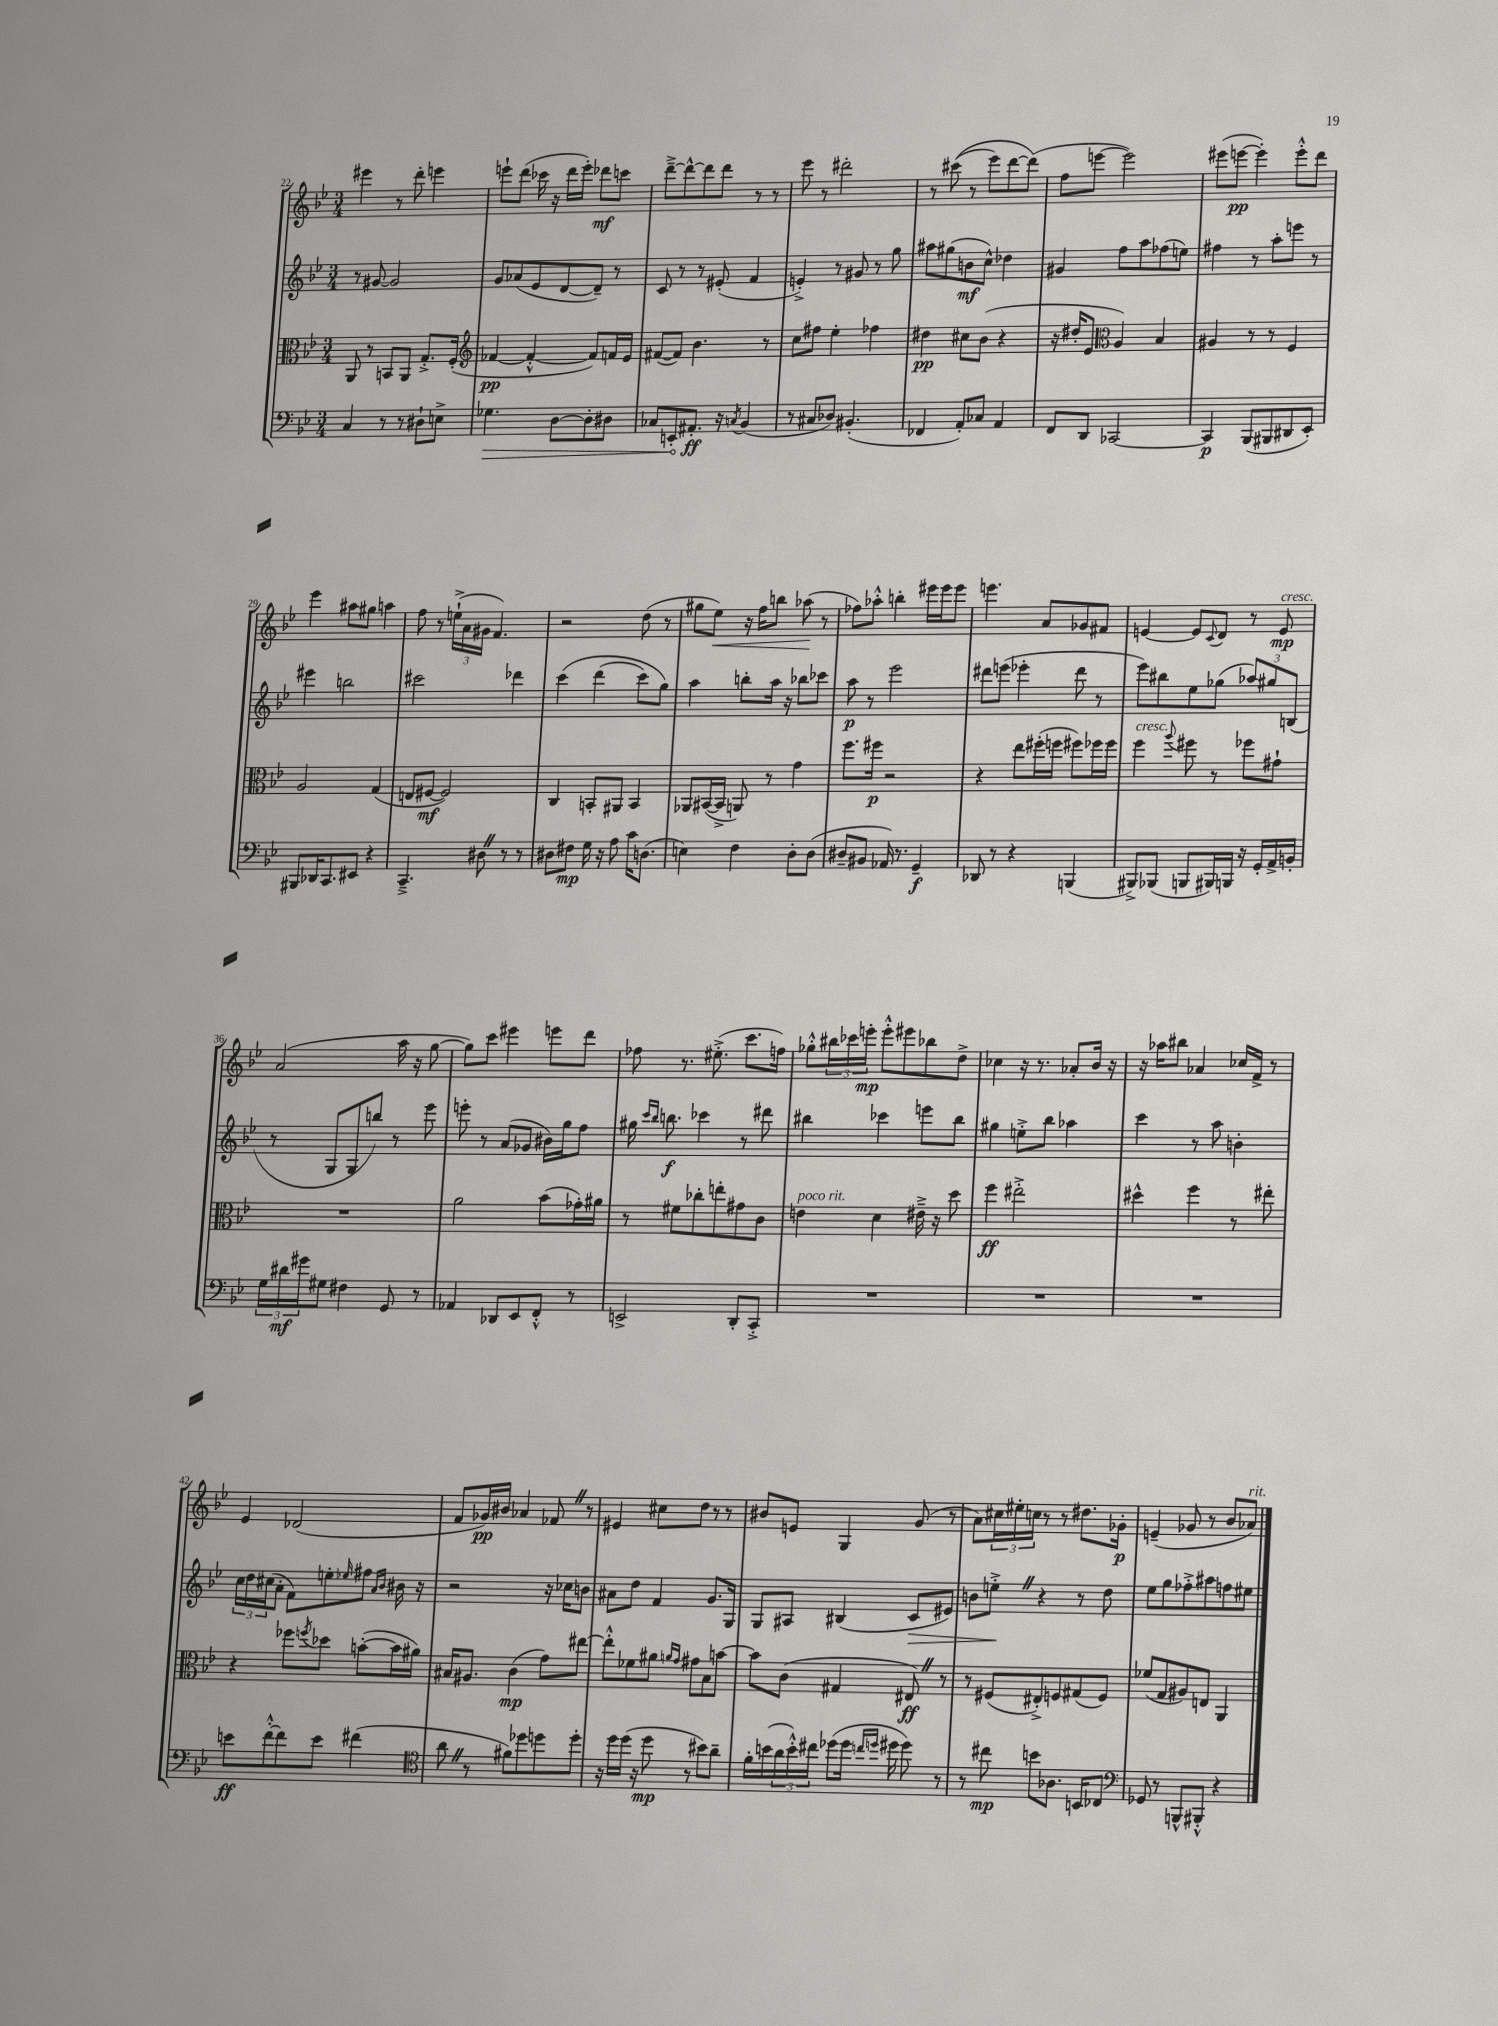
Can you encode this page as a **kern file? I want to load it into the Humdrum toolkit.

**kern	**dynam	**kern	**dynam	**kern	**dynam	**kern	**dynam
*part4	*part4	*part3	*part3	*part2	*part2	*part1	*part1
*staff4	*staff4	*staff3	*staff3	*staff2	*staff2	*staff1	*staff1
*clefF4	*	*clefC3	*	*clefG2	*	*clefG2	*
*k[b-e-]	*	*k[b-e-]	*	*k[b-e-]	*	*k[b-e-]	*
*M3/4	*	*M3/4	*	*M3/4	*	*M3/4	*
=22	=22	=22	=22	=22	=22	=22	=22
4C/	.	8AA/	.	8r	.	4eee#X\	.
.	.	8r	.	[8g#X/	.	.	.
8r	.	8BBn/L	.	2g#/]	.	8r	.
8r	.	8AA/J	.	.	.	8ddd'\	.
8D#X`\L	.	8.G'^/L	.	.	.	4eeen\	.
8En^\J	.	.	.	.	.	.	.
.	.	(16F'/Jk	.	.	.	.	.
=23	=23	=23	=23	=23	=23	=23	=23
*	*	*clefG2	*	*	*	*	*
!	!LO:HP:b	!	!	!	!	!	!
4.G-X\	>	[4f-X/	pp	8g/L	.	8eeen`\L	.
.	.	.	.	(8a-X/	.	(8ddd\J	.
.	.	4f-'^^/_	.	8e-/	.	16ccc-X\	.
.	.	.	.	.	.	16r	.
[8D\L	.	.	.	[8d/	.	16ddd\LL	.
.	.	.	.	.	.	16eee'\JJ)	.
8D'\]	.	8f-/L])	.	8d~/J])	.	8ddd-X\L	mf
8D#X\J	.	16fn/L	.	8r	.	8cccn\J	.
.	.	16e-/JJ	.	.	.	.	.
=24	=24	=24	=24	=24	=24	=24	=24
8C-X/L	.	([8f#X/L	.	8c/	.	[8ddd~^\L	.
8EEn'/	.	8f#/J])	.	8r	.	8ddd^^\_	.
8.AA#X'/J	] ff	4.b-\	.	8r	.	8ddd\]	.
.	.	.	.	(8e#X'/	.	8ddd\J	.
16r	.	.	.	.	.	.	.
8qCn/	.	.	.	.	.	.	.
(4BB-/	.	.	.	4f/	.	8r	.
.	.	8r	.	.	.	8r	.
=25	=25	=25	=25	=25	=25	=25	=25
8r	.	8cc\L	.	4en'^/)	.	8eee-\	.
8C#X/L	.	8ff#X\J	.	.	.	8r	.
8D-X/J)	.	4ee-'\	.	8r	.	2ddd#X'\	.
(4.BB#X'/	.	.	.	8g#X/	.	.	.
.	.	4ff-X\	.	8r	.	.	.
.	.	.	.	8gg\	.	.	.
=26	=26	=26	=26	=26	=26	=26	=26
4FF-X/	.	4dd#X\	pp	8aa#X\L	.	8r	.
.	.	.	.	(8gg#X\	.	((8ccc#X\	.
8AA'/L)	.	8cc#X\L	.	8bn\	mf	8r	.
8C-X/J	.	(8b-\J	.	8cc^^\J)	.	8eee-\L)	.
4AA/	.	4r	.	4dd-X\	.	[8ddd\	.
.	.	.	.	.	.	(8ddd\J])	.
=27	=27	=27	=27	=27	=27	=27	=27
8FF/L	.	16r	.	4g#X/	.	8ff\L	.
.	.	16dd#X'/KL	.	.	.	.	.
8DD/J	.	8e-/J	.	.	.	[8eeen\J	.
*	*	*clefC3	*	*	*	*	*
[2CC-X/	.	4A/)	.	8ff\L	.	2eee\])	.
.	.	.	.	8aa\	.	.	.
.	.	4B-/	.	(8ff-X\	.	.	.
.	.	.	.	8een\J)	.	.	.
=28	=28	=28	=28	=28	=28	=28	=28
4CC-/]	p	4A#X/	.	4ff#X\	.	(8eee#X\L	.
.	.	.	.	.	.	[8eeen\J	pp
(8BBB-/L	.	8r	.	8r	.	4eee'\])	.
8BBB#X/	.	8r	.	8aa'\L	.	.	.
8DD#X/	.	4F/	.	8eeen\J	.	8eee'^^\L	.
8EE-'/J)	.	.	.	8r	.	8ddd\J	.
!!LO:LB:g=z
=29	=29	=29	=29	=29	=29	=29	=29
8BBB#X/L	.	2A/	.	4eee#X\	.	4eee-\	.
16DD-X/K	.	.	.	.	.	.	.
8.CC/	.	.	.	.	.	.	.
.	.	.	.	2bbn\	.	8aa#X\L	.
8EE#X/J	.	.	.	.	.	8gg#X\J	.
4r	.	(4G/	.	.	.	4aan\	.
=30	=30	=30	=30	=30	=30	=30	=30
4.CC~^/	.	8En/L	.	2ccc#X\	.	8ff\	.
.	.	[8F#X/J	mf	.	.	8r	.
.	.	2F#/])	.	.	.	(24een`^\LL	.
.	.	.	.	.	.	24a\	.
.	.	.	.	.	.	24g#X\JJ	.
8D#XZ\	.	.	.	.	.	4.f/)	.
8r	.	.	.	4ddd-X\	.	.	.
8r	.	.	.	.	.	.	.
=31	=31	=31	=31	=31	=31	=31	=31
8D#X\L	.	4C/	.	(4ccc\	.	2r	.
8F#X\J	mp	.	.	.	.	.	.
16G\	.	8BBn'/L	.	(4ddd\	.	.	.
16r	.	.	.	.	.	.	.
8A\	.	8AA#X/J	.	.	.	.	.
16c\KL	.	4BB/	.	8ccc\L)	.	(8dd\	.
(8.Dn\J	.	.	.	.	.	.	.
.	.	.	.	8gg\J)	.	8r	.
=32	=32	=32	=32	=32	=32	=32	=32
4En\)	.	8AA-X/L	.	4aa\	.	8gg#X\L	.
!	!	!	!	!	!	!	!LO:HP:b
.	.	([16BB#X/L	.	.	.	8ee-\J)	<
.	.	16BB#^/JJ]	.	.	.	.	.
4F\	.	8AAn/)	.	8bbn'\L	.	16r	.
.	.	.	.	.	.	16ff\KL	.
.	.	8r	.	16aa\Jk	.	8bbn\J	.
.	.	.	.	16r	.	.	.
8D'\L	.	4g\	.	8bb-X\L	.	(8aa-X\	.
(8D\J	.	.	.	8ccc-X\J	.	8r	[
=33	=33	=33	=33	=33	=33	=33	=33
8D#X~/L	.	8.ff\L	.	8aa\	p	8ff-X\L)	.
8BB#X/J	.	.	.	8r	.	8aa-X'^^\J	.
.	.	16ff#X\Jk	p	.	.	.	.
16AA-X/)	.	2r	.	2eee-\	.	4bbn'\	.
8.r	.	.	.	.	.	.	.
4GG~/	f	.	.	.	.	16eee#X\LL	.
.	.	.	.	.	.	16eee#\J	.
.	.	.	.	.	.	8eee#\J	.
=34	=34	=34	=34	=34	=34	=34	=34
8DD-X/	.	4r	.	8ddd#X\L	.	4.eeen\	.
8r	.	.	.	(8eeen\J	.	.	.
4r	.	8ee-\L	.	4eee-X'\	.	.	.
.	.	(16ff#X'\L	.	.	.	8a/L	.
.	.	16ffn\JJ	.	.	.	.	.
(4BBBn/	.	8ff#X\L)	.	8ddd#\	.	8g-X/	.
.	.	16ff-X\L	.	8r	.	8f#X/J	.
.	.	16ff-\JJ	.	.	.	.	.
=35	=35	=35	=35	=35	=35	=35	=35
!	!	!LO:TX:a:i:t=cresc.	!	!	!	!	!
8BBB#X^/L)	.	4ff\	.	8eee-\L)	.	[4en/	.
(8BBB-X/J	.	.	.	8bb#X\	.	.	.
.	.	8qqaa/	.	.	.	.	.
8BBBn/L	.	8ff#X\	.	8ee-\	.	8e/L]	.
.	.	.	.	.	.	8qqc/	.
16BBB#X/L)	.	8r	.	(8gg-X\J	.	8d/J	.
16BBBn/JJ	.	.	.	.	.	.	.
16r	.	8ff-X\L	.	12aa-X/L)	.	8r	.
16GG'/LL	.	.	.	.	.	.	.
.	.	.	.	12gg#X/	.	.	.
!	!	!	!	!	!	!LO:TX:a:i:t=cresc.	!
16AA^/	.	8g#X`\J	.	.	.	8e/	mp
.	.	.	.	(12Bn/J	.	.	.
16BBn'/JJ	.	.	.	.	.	.	.
!!LO:LB:g=z
=36	=36	=36	=36	=36	=36	=36	=36
24G\LL	.	2.r	.	8r	.	(2a/	.
24d#X\	mf	.	.	.	.	.	.
24g#X\J	.	.	.	.	.	.	.
8G#X\J	.	.	.	8G/L	.	.	.
4F#X\	.	.	.	8G/	.	.	.
.	.	.	.	8bbn/J)	.	.	.
8GG/	.	.	.	8r	.	16aa\	.
.	.	.	.	.	.	16r	.
8r	.	.	.	8eee-\	.	[8gg\	.
=37	=37	=37	=37	=37	=37	=37	=37
4AA-X/	.	2a\	.	8eeen'\	.	8gg\L])	.
.	.	.	.	8r	.	8ccc\J	.
8DD-X/L	.	.	.	(8a/L	.	4eee#X\	.
8EE-/	.	.	.	8g-X/J	.	.	.
8FF'^^/J	.	(8b-\L	.	16b#X\LL)	.	8eeen\L	.
.	.	.	.	16gg\J	.	.	.
8r	.	16g-X'\L)	.	8ff\J	.	8ddd\J	.
.	.	16a#X\JJ	.	.	.	.	.
=38	=38	=38	=38	=38	=38	=38	=38
2EEn^/	.	8r	.	16gg#X\	.	8ff-X\	.
.	.	.	.	16qqccc/LL	.	.	.
.	.	.	.	16qqbb-/JJ	.	.	.
.	.	.	.	8.bbn\	f	.	.
.	.	8f#X\L	.	.	.	8.r	.
.	.	8cc-X'\	.	4ccc-X\	.	.	.
.	.	.	.	.	.	(8.ee#X'^\	.
.	.	8een'\	.	.	.	.	.
8DD'/L	.	8g#X\	.	8r	.	8.ccc\L	.
8CC'^/J	.	8c\J	.	8ddd#X\	.	.	.
.	.	.	.	.	.	16ffn\Jk)	.
=39	=39	=39	=39	=39	=39	=39	=39
!	!	!LO:TX:a:i:t=poco rit.	!	!	!	!	!
2.r	.	4en\	.	4bb#X\	.	8gg-X'^^\L	.
.	.	.	.	.	.	24bb#X\L	.
.	.	.	.	.	.	24ccc-X\	.
.	.	.	.	.	.	24eeen'\JJ	mp
.	.	4d\	.	4ccc-X\	.	8eee'^^\L	.
.	.	.	.	.	.	8eee#X\	.
.	.	16e#X~^\	.	8eeen\L	.	8bb-X\	.
.	.	16r	.	.	.	.	.
.	.	8dd\	.	8bb#\J	.	8dd^\J	.
=40	=40	=40	=40	=40	=40	=40	=40
2.r	.	4ff\	ff	4gg#X\	.	4cc-X\	.
.	.	2ee#X'^\	.	8een'^\L	.	16r	.
.	.	.	.	.	.	8.r	.
.	.	.	.	8bb-\J	.	.	.
.	.	.	.	4aa-X\	.	8a-X'/L	.
.	.	.	.	.	.	16b-/Jk	.
.	.	.	.	.	.	16r	.
=41	=41	=41	=41	=41	=41	=41	=41
2.r	.	4dd#X^^\	.	4ccc\	.	16r	.
.	.	.	.	.	.	16aa-X\KL	.
.	.	.	.	.	.	8bb#X\J	.
.	.	4ff\	.	8r	.	4a-X/	.
.	.	.	.	8aa\	.	.	.
.	.	8r	.	4bn'\	.	16cc-X/LL	.
.	.	.	.	.	.	16f^/JJ	.
.	.	8ee#X'\	.	.	.	8r	.
!!LO:LB:g=z
=42	=42	=42	=42	=42	=42	=42	=42
8en\L	ff	4r	.	24cc\LL	.	4e-/	.
.	.	.	.	24dd\	.	.	.
.	.	.	.	(24cc#X\J	.	.	.
[8f'^^\	.	.	.	8a'\J	.	.	.
8f\]	.	8ff-X\L	.	8f\L)	.	(2d-X/	.
.	.	8qffn/	.	.	.	.	.
8e\J	.	8dd-X\J	.	8een'\	.	.	.
.	.	.	.	16qqee-X/	.	.	.
(4f#X\	.	([8bn'\L	.	8ff#X\J	.	.	.
.	.	.	.	16qqa/LL	.	.	.
.	.	.	.	16qqb-/JJ	.	.	.
.	.	16b\L]	.	16b#X\	.	.	.
.	.	16a#X\JJ)	.	16r	.	.	.
=43	=43	=43	=43	=43	=43	=43	=43
*clefC4	*	*	*	*	*	*	*
8aZ\	.	16B#X/KL	.	2r	.	8f/L	.
.	.	8.A#X/J	.	.	.	.	.
8r	.	.	.	.	.	16g-X/L)	pp
.	.	.	.	.	.	16b#X/JJ	.
8f#X\L)	.	(4c\	mp	.	.	4a-X/	.
8dd-X\	.	.	.	.	.	.	.
8ddn\	.	8g\L)	.	16r	.	8f-XZ/	.
.	.	.	.	16cc-X\KL	.	.	.
8dd'\J	.	[8ee#X\J	.	8bn\J	.	8r	.
=44	=44	=44	=44	=44	=44	=44	=44
16r	.	8ee#'^^\L]	.	8a#X\L	.	4e#X/	.
16dd\LL	.	.	.	.	.	.	.
(16dd\JJ	.	8f-X\	.	8dd\J	.	.	.
16r	.	.	.	.	.	.	.
8dd\	mp	8a#X\J	.	4f/	.	8cc#X\L	.
.	.	16qqan/LL	.	.	.	.	.
.	.	16qqg/JJ	.	.	.	.	.
8r	.	8g#X\L	.	.	.	8dd\J	.
8b#X\L)	.	8B-\	.	8.g/L	.	8r	.
8a~\J	.	[8bn\J	.	.	.	8r	.
.	.	.	.	16G/Jk	.	.	.
=45	=45	=45	=45	=45	=45	=45	=45
16f'\LL	.	8b\L]	.	8G/L	.	8b#X/L	.
(16bn\	.	.	.	.	.	.	.
24a\	.	(8c\J	.	8A#X/J	.	8en/J	.
24b'^^\)	.	.	.	.	.	.	.
24cc#X\JJ	.	.	.	.	.	.	.
(8dd-X\L	.	4G#X/	.	(4B#X/	.	4G/	.
16dd-\Jk	.	.	.	.	.	.	.
16qqccn/LL	.	.	.	.	.	.	.
16qqddn/JJ	.	.	.	.	.	.	.
16dd#X\	.	.	.	.	.	.	.
!	!	!	!	!	!LO:HP:b	!	!
8dd#\)	.	8E#XZ/)	ff	8c/L	>	(8g/	.
8r	.	8r	.	8e#X/J)	.	8r	.
=46	=46	=46	=46	=46	=46	=46	=46
8r	.	8r	.	8bn\L	.	8a\L)	.
8cc#X\	mp	(8F#X/L	.	8een'^Z\J	.	24cc#X\L	.
.	.	.	.	.	.	24ee#X'\	.
.	.	.	.	.	.	24ccn\JJ	.
8bn\L	.	8E#X'^/)	.	4r	]	8r	.
8.A-X\J	.	8Fn/	.	.	.	8r	.
.	.	(8G#X/	.	8r	.	8.dd#X\L	.
16BBn/KL	.	.	.	.	.	.	.
8C-X/J	.	8F/J)	.	8dd\	.	.	.
.	.	.	.	.	.	16g-X'\Jk	p
=47	=47	=47	=47	=47	=47	=47	=47
*clefF4	*	*	*	*	*	*	*
8GG-X/	.	(8f-X/L	.	8ee-\L	.	(4en~/	.
8r	.	8G/	.	8gg\	.	.	.
8BBBn^^/L	.	8A#X/)	.	8ff-X'^\	.	8g-X/	.
8BBB#X'^^/J	.	8En/J	.	8aa#X\	.	8r	.
4r	.	4AA/	.	8ffn\	.	8b-/L	.
!	!	!	!	!	!	!LO:TX:a:i:t=rit.	!
.	.	.	.	8ee#X\J	.	8a-X/J)	.
==	==	==	==	==	==	==	==
*-	*-	*-	*-	*-	*-	*-	*-
